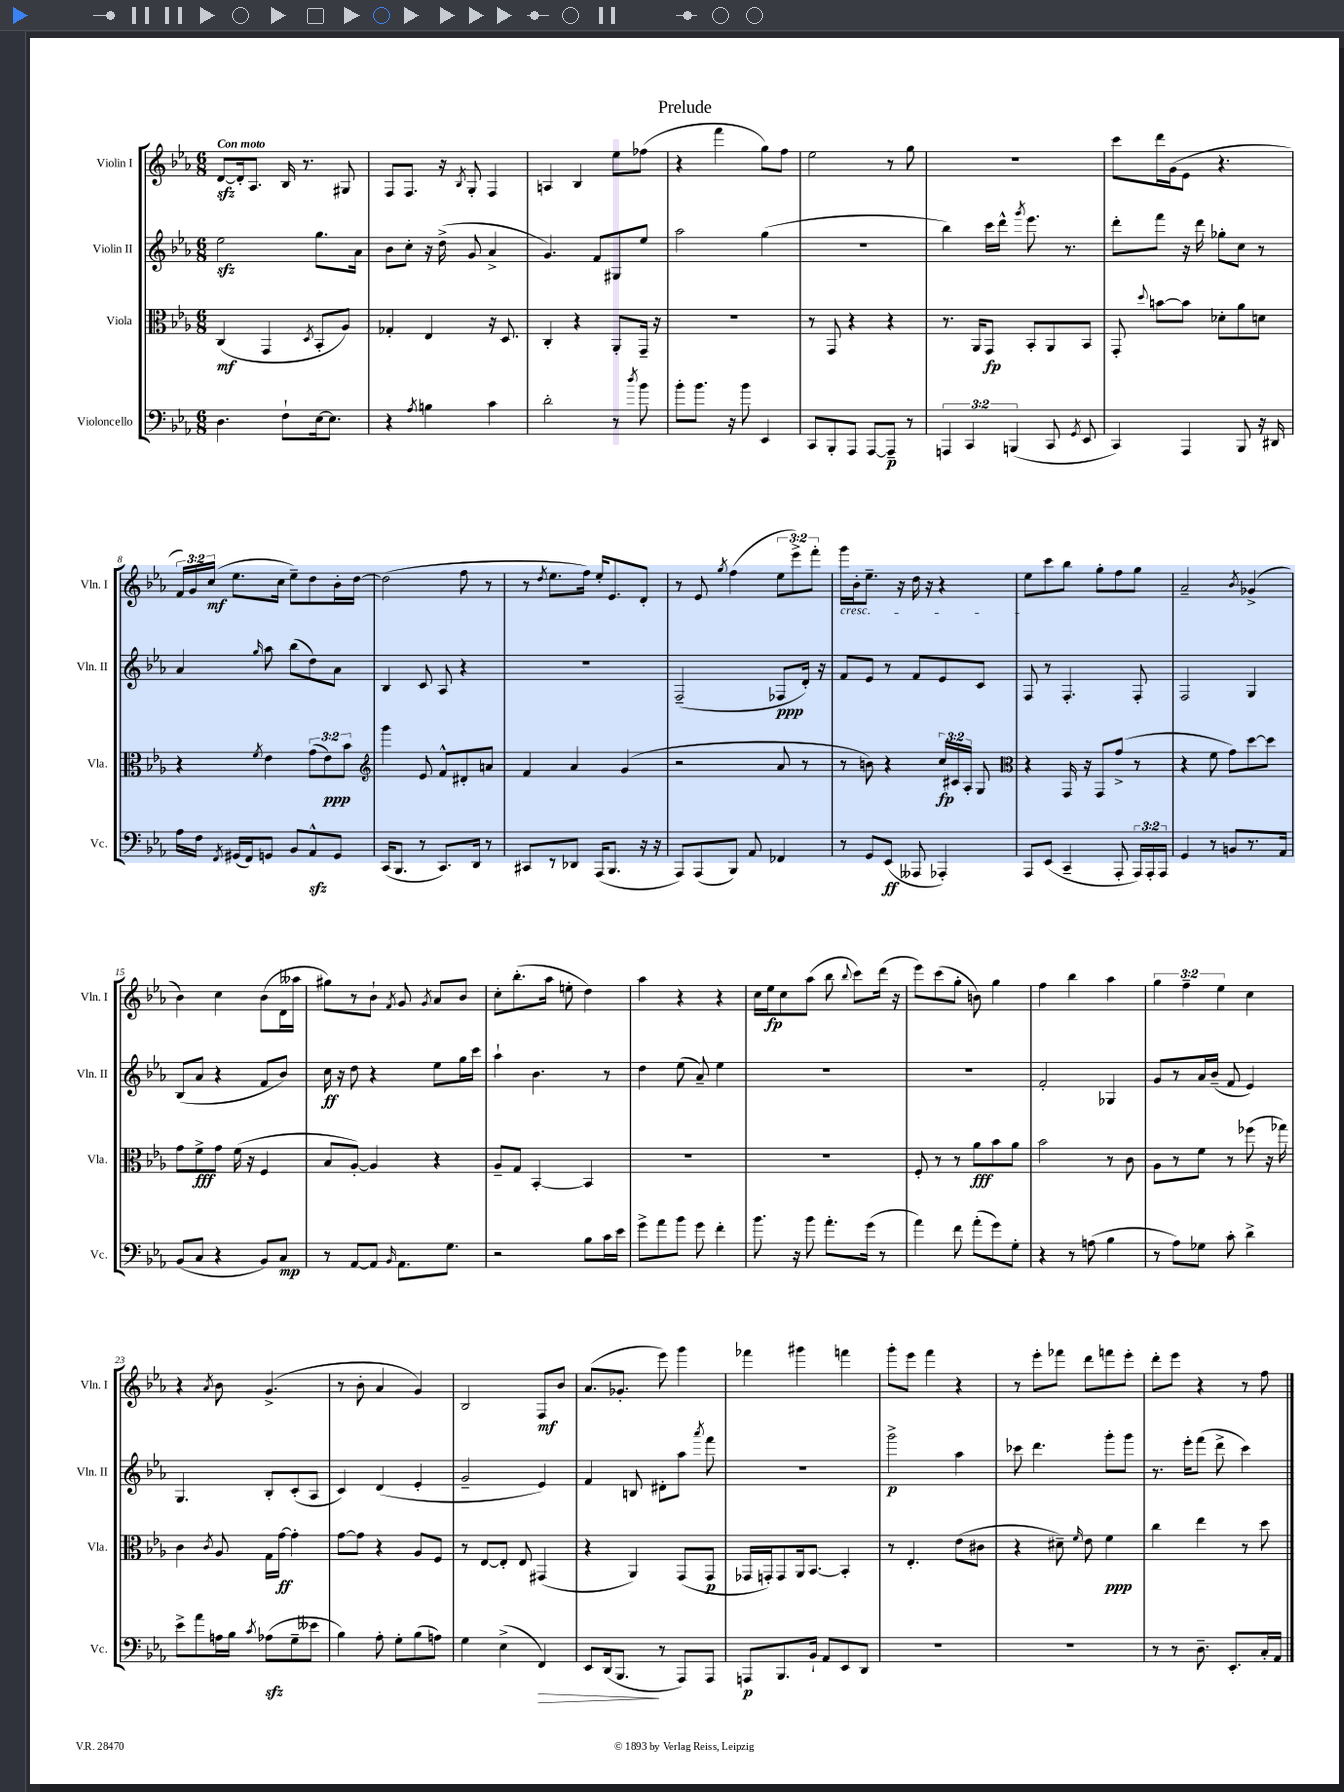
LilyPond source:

\header { title = "Prelude" }
<<
\new StaffGroup <<
\new Staff = "s0" \with { instrumentName = "Violin I" shortInstrumentName = "Vln. I" } {
    \clef treble \key ees \major \numericTimeSignature \time 6/8 \override Staff.TupletNumber.text = #tuplet-number::calc-fraction-text \tempo "Con moto"
    \autoBeamOff d'8[~\sfz d'16-. aes8.] bes16 r8. gis8 |
    f8[ f8.] r16 \acciaccatura { bes8 } g8-. f4 |
    a4 bes4 ees''8[ fes''8]( |
    r4 f'''4 g''8[) f''8] |
    ees''2 r8 g''8 |
    R2. |
    c'''8[ d'''16 g'16( ees'8] r4. |
    \tuplet 3/2 { f'16[) g'16 c''16]\mf( } ees''8.[ c''16] ees''8[--) d''8 bes'16-. d''16]~ |
    d''2( f''8 r8 |
    r8 \acciaccatura { d''8 } ees''8.[ f''16]) ees''16[-. ees'8. d'8]-. |
    r8 ees'8 \acciaccatura { g''8 } f''4( \tuplet 3/2 { ees''8[ ees'''8->) f'''8]-. } |
    g'''16[\cresc bes'16-. ees''8.]-- r16 d''16 r16 r4 |
    ees''8[\! c'''8 bes''8] g''8[-. f''8 g''8] |
    aes'2-- \acciaccatura { bes'8 } ges'4->( |
    bes'4) c''4 bes'8[( d'16 aeses''16] |
    gis''8[) r8 bes'8]-! \acciaccatura { f'8 } g'8 \acciaccatura { g'8 } aes'8[ bes'8] |
    c''8[-. bes''8.-.( aes''16] e''8-. d''4) |
    aes''4 r4 r4 |
    c''16[ ees''16\fp c''8 aes''8]( bes''8 \appoggiatura { bes''8 } c'''8[) d'''16]( r16 |
    ees'''8[) c'''8( g''8]-. b'8) g''4 |
    f''4 bes''4 aes''4 |
    \tuplet 3/2 { g''4 f''4-- ees''4 } c''4 |
    r4 \acciaccatura { aes'8 } bes'8 g'4.->( |
    r8 bes'8-. aes'4 g'4) |
    bes2 f8[\mf bes'8] |
    aes'8.[( ges'8.]-. ees'''8) g'''4 |
    fes'''4 gis'''4 f'''4 |
    g'''8[-. ees'''8] f'''4 r4 |
    r8 ees'''8[-. fes'''8] d'''8[ f'''8 ees'''8]-. |
    d'''8[-. ees'''8] r4 r8 f''8 \bar "|." |
}
\new Staff = "s1" \with { instrumentName = "Violin II" shortInstrumentName = "Vln. II" } {
    \clef treble \key ees \major \numericTimeSignature \time 6/8
    \autoBeamOff ees''2\sfz g''8.[ aes'16] |
    bes'8[ c''8]-. r16 d''16->( g'8 aes'4-> |
    g'4.) f'8[ gis8 ees''8] |
    aes''2 g''4( |
    R2. |
    bes''4) c'''16[ d'''16]-^ \acciaccatura { g'''8 } ees'''8. r8. |
    d'''8[-. f'''8] r16 d'''16 ges''8[-. c''8] r8 |
    aes'4 \grace { g''16 } aes''8 bes''8[( d''8) aes'8] |
    bes4 c'8 aes8 r4 |
    R2. |
    f2--( fes8[\ppp d'16]-.) r16 |
    f'8[ ees'8] r8 f'8[ ees'8 c'8] |
    f8 r8 f4.-. f8-. |
    f2 g4 |
    bes8[( aes'8] r4 f'8[ bes'8]) |
    c''16\ff r16 d''8 r4 ees''8[ g''16 c'''16] |
    aes''4-! bes'4. r8 |
    d''4 ees''8( aes'8--) ees''4 |
    R2. |
    R2. |
    f'2-. ges4 |
    g'8[ r8 aes'16 bes'16]--( f'8 ees'4) |
    g4. bes8[-. c'8-.( aes8] |
    c'4) d'4( ees'4-. |
    g'2-- ees'4) |
    f'4 b8 dis'8[-. aes''8] \acciaccatura { aes'''8 } f'''8 |
    R2. |
    g'''2->\p aes''4 |
    ces'''8 d'''4. g'''8[-. g'''8] |
    r8. ees'''16[-. f'''8]( d'''8-> c'''4) \bar "|." |
}
\new Staff = "s2" \with { instrumentName = "Viola" shortInstrumentName = "Vla." } {
    \clef alto \key ees \major \numericTimeSignature \time 6/8 \override Staff.TupletNumber.text = #tuplet-number::calc-fraction-text
    \autoBeamOff c4\mf( g,4 \acciaccatura { d8 } bes,8[-. aes8]) |
    ges4-. ees4 r16 d8. |
    c4-. r4 aes,8[-. g,16]-- r16 |
    R2. |
    r8 g,8 r4 r4 |
    r8. aes,16[ g,8]\fp bes,8[-. aes,8 bes,8] |
    g,8-. \appoggiatura { d''8 } b'8[~ b'8] des'8[-. aes'8 d'8] |
    r4 \acciaccatura { f'8 } ees'4 \tuplet 3/2 { g'8[( ees'8\ppp) bes'8] } |
    \clef treble g'''4 ees'8 f'8[-^ dis'8-. a'8] |
    f'4 aes'4 g'4( |
    r2 aes'8 r8 |
    r8 b'8) r4 \tuplet 3/2 { c''16[\fp cis'16 aes16]-. } g8 |
    \clef alto r4 g,16 r16 g,8[ g'8]->( r8 |
    r4 f'8 g'8[) d''8~ d''8] |
    g'8[ f'8->\fff g'8] f'16( r16 f4 |
    bes8[ aes8]~-.) aes4 r4 |
    aes8[-- g8] bes,4~-. bes,4 |
    R2. |
    R2. |
    f8-. r8 r8 aes'8[\fff bes'8 aes'8] |
    bes'2 r8 c'8 |
    aes8[ r8 f'8] r8 fes''8( r16 ges''16) |
    c'4 \acciaccatura { c'8 } aes8 g16[ g'16]~\ff g'4-. |
    g'8[~ g'8] r4 aes8[ f8] |
    r8 ees8[~ ees8]-. ees8 gis,4( |
    r4 aes,4) g,8[( g,8]\p |
    ges,16[ g,16-.) g,8 aes,16 bes,8.]~ bes,4-. |
    r8 ees4.-. ees'8[( cis'8] |
    r4 dis'8--) \grace { f'16 } ees'8 f'4\ppp |
    c''4 ees''4 r8 d''8 \bar "|." |
}
\new Staff = "s3" \with { instrumentName = "Violoncello" shortInstrumentName = "Vc." } {
    \clef bass \key ees \major \numericTimeSignature \time 6/8 \override Staff.TupletNumber.text = #tuplet-number::calc-fraction-text
    \autoBeamOff d4. f8[-! ees16~ ees8.] |
    r4 \acciaccatura { aes8 } b4 c'4 |
    d'2-. r8 \acciaccatura { d''8 } bes'8 |
    bes'8[-. bes'8.] r16 bes'8 ees,4 |
    c,8[ bes,,8-. aes,,8] aes,,8[~ aes,,8]--\p r8 |
    \tuplet 3/2 { a,,4 c,4 b,,4( } c,8 \acciaccatura { g,8 } ees,8 |
    c,4) aes,,4 bes,,8 r16 dis,16 |
    aes16[ f16] \acciaccatura { f,8 } gis,16[( f,16) g,8] bes,8[ aes,8-^\sfz g,8] |
    c,16[( bes,,8.] r8 c,8.[) d,16] r8 |
    cis,8[ r8 des,8] aes,,16[( bes,,8.] r16 r16 |
    aes,,8[) aes,,8( bes,,8]) aes,8 fes,4 |
    r8 g,8[ ees,8]\ff( aeses,,8 aes,,4-.) |
    aes,,8[ ees,8]( c,4-- aes,,8-. \tuplet 3/2 { aes,,16[) aes,,16-. aes,,16] } |
    g,4 r8 b,8[ r8. aes,16] |
    bes,8[( c8] r4 bes,8[) c8]\mp |
    r8 aes,8[~ aes,8] \grace { bes,16 } aes,8.[ g8.] |
    r2 bes8[ c'16 ees'16] |
    g'8[-> aes'8 bes'8] g'8 f'4-. |
    bes'8. r16 bes'8 aes'8.[-. g'16]( r8 |
    aes'4) f'8 aes'8[-.( g'8) g8]-. |
    r4 r8 a8( bes4 |
    r8 aes8[) ges8] c'8-. d'4-> |
    ees'8[-> aes'8 a16 bes16] \acciaccatura { c'8 } aes8[\sfz( g8-- eeses'8] |
    bes4) aes8-. g8[-. bes8( a8]) |
    g4 ees4->( f,4\>) |
    ees,8[ d,16( bes,,8.]\! r8 aes,,8[) aes,,8] |
    a,,8[\p bes,,8. bes,16]-! aes,8[ ees,8 d,8] |
    R2. |
    R2. |
    r8 r8 d8.-- ees,8.[-. c16-. aes,16] \bar "|." |
}
>>
>>
